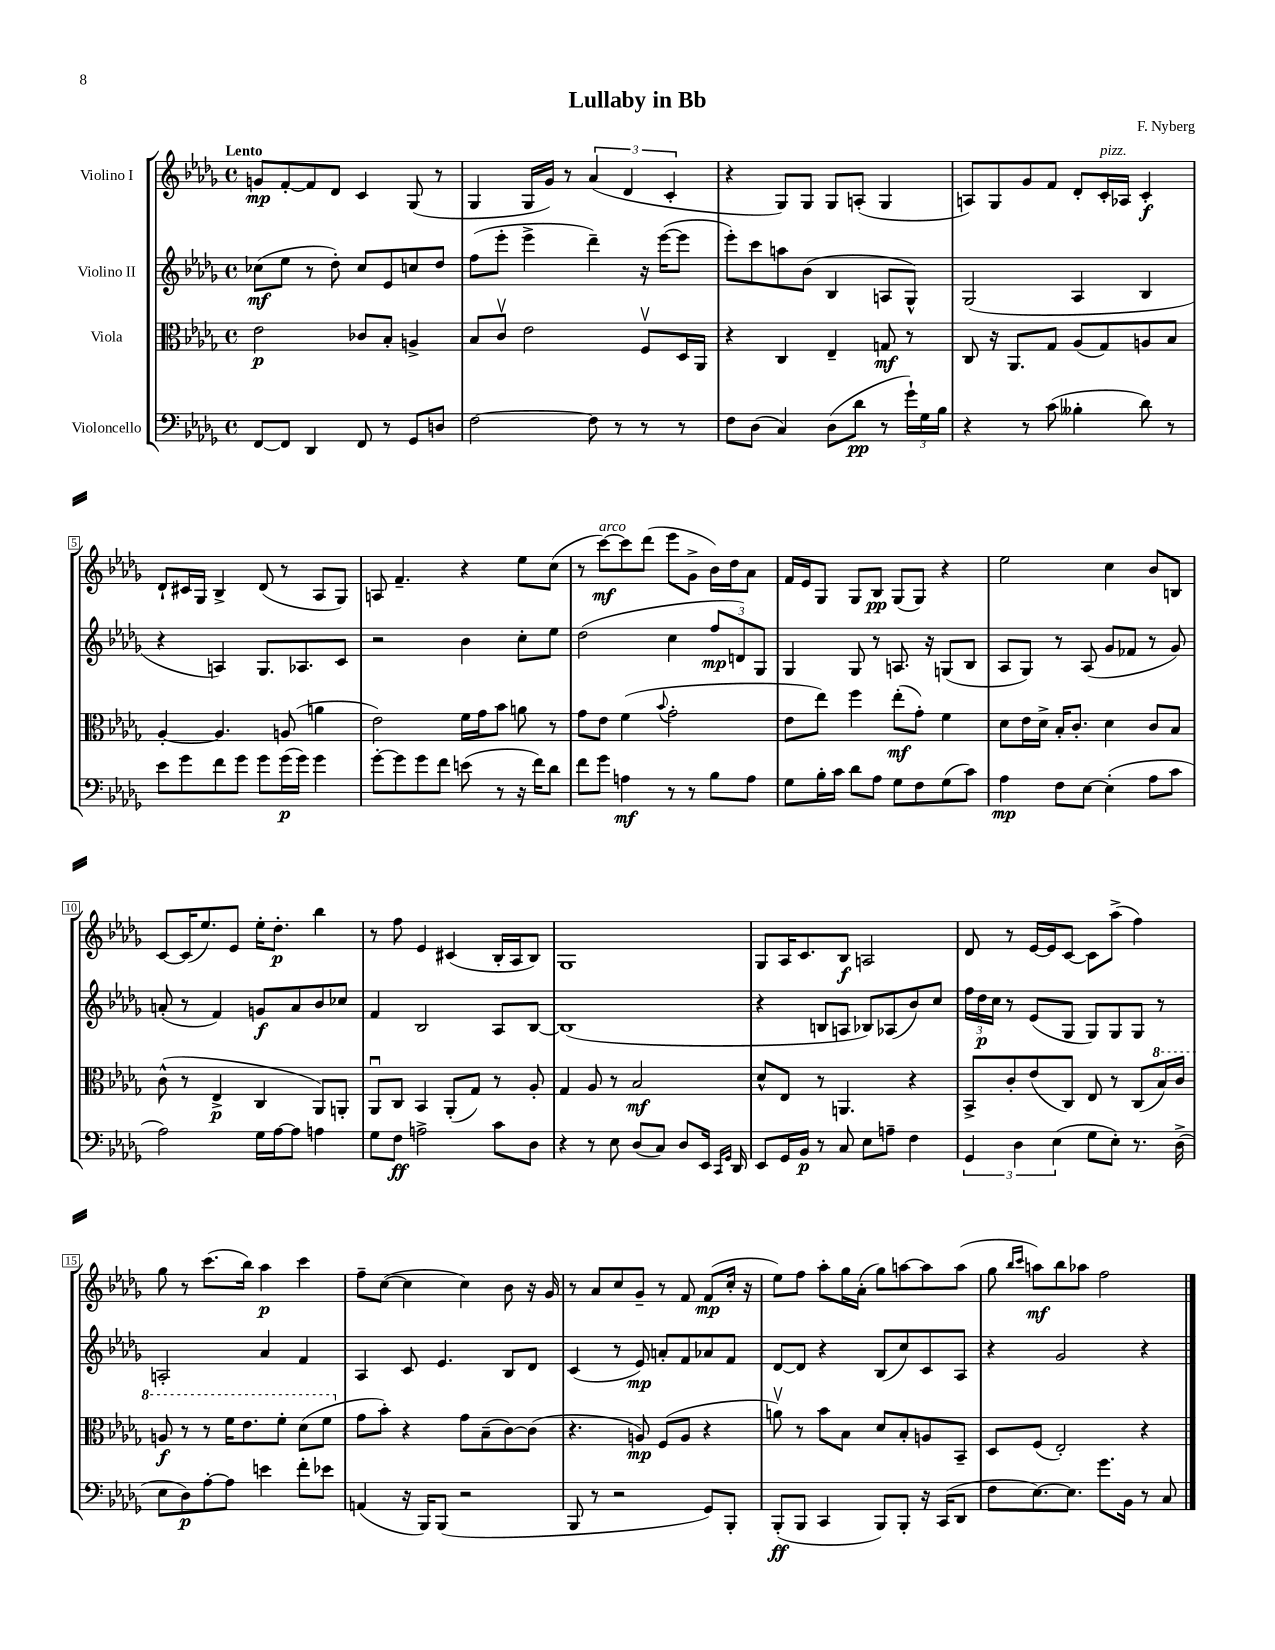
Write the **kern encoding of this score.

**kern	**kern	**kern	**kern
*staff4	*staff3	*staff2	*staff1
*clefF4	*clefC3	*clefG2	*clefG2
*k[b-e-a-d-g-]	*k[b-e-a-d-g-]	*k[b-e-a-d-g-]	*k[b-e-a-d-g-]
*M4/4	*M4/4	*M4/4	*M4/4
*met(c)	*met(c)	*met(c)	*met(c)
[8FF	2e-	(8cc-	8g
8FF]	.	8ee-	[8f'
4DD-	.	8r	8f]
.	.	8dd-')	8d-
8FF	8c-	8cc-	4c
8r	8B-'	8e-	.
8GG-	4A^	8cc	(8G-
8D	.	8dd-	8r
=	=	=	=
[2F	8B-	(8ff	4G-
.	8cv	8eee-'	.
.	2e-	4eee-^	16G-
.	.	.	16g-)
.	.	.	8r
8F]	.	4ddd-~)	(6a-
8r	.	.	.
.	.	.	6d-
8r	8Fv	16r	.
.	.	([16eee-	.
.	.	.	6c'
8r	16D-	8eee-]	.
.	16AA-	.	.
=	=	=	=
8F	4r	8eee-')	4r
(8D-	.	8ccc	.
4C)	4C	8aa	8G-)
.	.	(8b-	8G-
(8D-	4E-~	4B-	8G-
8d-	.	.	(8A'
8r	8G	8A	4G-
24g-`)	8r	8G-^^)	.
24G-	.	.	.
24B-	.	.	.
=	=	=	=
4r	8C	(2G-	8A)
.	16r	.	8G-
.	8.AA-	.	.
8r	.	.	8g-
(8c	8G-	.	8f
4B--'	(8A-	4A-	8d-'
.	8G-)	.	16c'
.	.	.	16A-
8d-)	8A	4B-	4c'
8r	8B-	.	.
=	=	=	=
8e-	[4A-'	4r	8d-`
8g-	.	.	16c#
.	.	.	16G-
8f	4.A-]	4A)	4B-^
8g-	.	.	.
8g-	.	8.G-	(8d-
(16g-	(8A	.	8r
16g-)	.	8.A-	.
4g-	4a	.	8A-
.	.	8c	8G-)
=	=	=	=
[8g-'	2e-)	2r	8A
8g-]	.	.	4.f~
8g-	.	.	.
8f	.	.	.
(8e	16f	4b-	4r
.	16g-	.	.
8r	8b-	.	.
16r	8a	8cc'	8ee-
16f)	.	.	.
8d-	8r	8ee-	(8cc
=	=	=	=
8f	8g-	(2dd-	8r
8g-	8e-	.	[8ccc)
4A	(4f	.	8ccc]
.	.	.	(8ddd-
.	8qqb-	.	.
8r	2g-'	4cc	8eee-
8r	.	.	8g-^
8B-	.	12ff	16b-)
.	.	.	16dd-
.	.	12d)	.
8A	.	.	8a-
.	.	12G-	.
=	=	=	=
8G-	8e-	4G-	16f
.	.	.	16e-
16B-'	8ee-)	.	8G-
16c	.	.	.
8d-	4ff	8G-	8G-
8A-	.	8r	8B-
8G-	(8ee-'	8.A	(8G-
8F	8g-')	.	8G-)
.	.	16r	.
(8G-	4f	(8G	4r
8c)	.	8B-	.
=	=	=	=
4A-	8d-	8A-	2ee-
.	16e-	8G-)	.
.	16d-^	.	.
8F	16B-'	8r	.
.	8.c'	.	.
[8E-	.	(8A-	.
(4E-']	4d-	8g-	4cc
.	.	8f-	.
8A-	8c	8r	8b-
8c	8B-	8g-)	8B
=	=	=	=
2A-)	(8c^^	(8a'	[8c
.	8r	8r	(16c]
.	.	.	8.ee-)
.	4E-^	4f)	.
.	.	.	8e-
16G-	4C	8g	16ee-'
[16A-	.	.	8.dd-'
8A-]	.	8a	.
4A	8AA-)	8b-	4bb-
.	8AA'	8cc-	.
=	=	=	=
8G-	8AA-u	4f	8r
8F	8C	.	8ff
2A^	4BB-	2B-	4e-
.	(8AA-'	.	(4c#
.	8G-)	.	.
8c	8r	8A-	16B-'
.	.	.	16A-
8D-	8A-'	[8B-	8B-)
=	=	=	=
4r	4G-	(1B-]	1G-
8r	8A-	.	.
8E-	8r	.	.
(8D-	2B-	.	.
8C)	.	.	.
8D-	.	.	.
16EE-	.	.	.
16qqCC	.	.	.
16qqGG-	.	.	.
16DD-	.	.	.
=	=	=	=
8EE-	8d-^^	4r	8G-
16GG-	8E-	.	16A-
16BB-	.	.	8.c
8r	8r	8B	.
8C	4.AA	8A	8B-
8E-	.	8B-)	2A
8A~	.	(8A-	.
4F	4r	8b-)	.
.	.	8cc	.
=	=	=	=
6GG-	8BB-^	24ff	8d-
.	.	24dd-	.
.	.	24cc	.
.	8c'	8r	8r
6D-	.	.	.
.	(8e-	(8e-	[16e-
.	.	.	16e-]
(6E-	.	.	.
.	8C)	8G-	[8c
8G-	8E-	8G-)	8c]
8E-')	8r	8G-	(8aa-^
8.r	(8C	8G-	4ff)
.	16b-)	8r	.
(16D-^	16cc	.	.
=	=	=	=
8E-	8a	2A'	8gg-
8D-)	8r	.	8r
[8A-'	8r	.	(8.ccc
8A-]	16ff	.	.
.	8.ee-	.	16bb-)
4e	.	4a-	4aa-
.	8ff'	.	.
8f'	(8dd-	4f	4ccc
8e-	8ff	.	.
=	=	=	=
(4AA	8g-	4A-	8ff~
.	8b-')	.	([8cc
16r	4r	8c	4cc]
16BBB-)	.	.	.
(8BBB-	.	4.e-	.
2r	8g-	.	4cc)
.	(8B-~	.	.
.	[8c)	8B-	8b-
.	(8c]	8d-	16r
.	.	.	16g-
=	=	=	=
8BBB-	4.r	(4c	8r
8r	.	.	8a-
2r	.	8r	8cc
.	8A)	8e-)	8g-~
.	(8F	8a'	8r
.	8A	8f	8f
8GG-)	4r	8a-	(8f
8BBB-'	.	8f	16cc'
.	.	.	16r
=	=	=	=
(8BBB-'	8av)	[8d-	8ee-)
8BBB-	8r	8d-]	8ff
4CC	8b-	4r	8aa-'
.	8B-	.	16gg-
.	.	.	(16a-'
8BBB-)	8d-	(8B-	8gg-)
8BBB-'	8B-'	8cc)	[8aa
16r	8A	8c	8aa]
(16CC	.	.	.
8DD-	8BB-~	8A-	(8aa
=	=	=	=
8F	8D-	4r	8gg-
.	.	.	16qqbb-
.	.	.	16qqccc
[8.E-)	(8F	.	8aa)
.	2E-')	2g-	8bb-
8.E-]	.	.	.
.	.	.	8aa-
8.g-	.	.	2ff
16BB-	.	.	.
8r	4r	4r	.
8C	.	.	.
==	==	==	==
*-	*-	*-	*-
